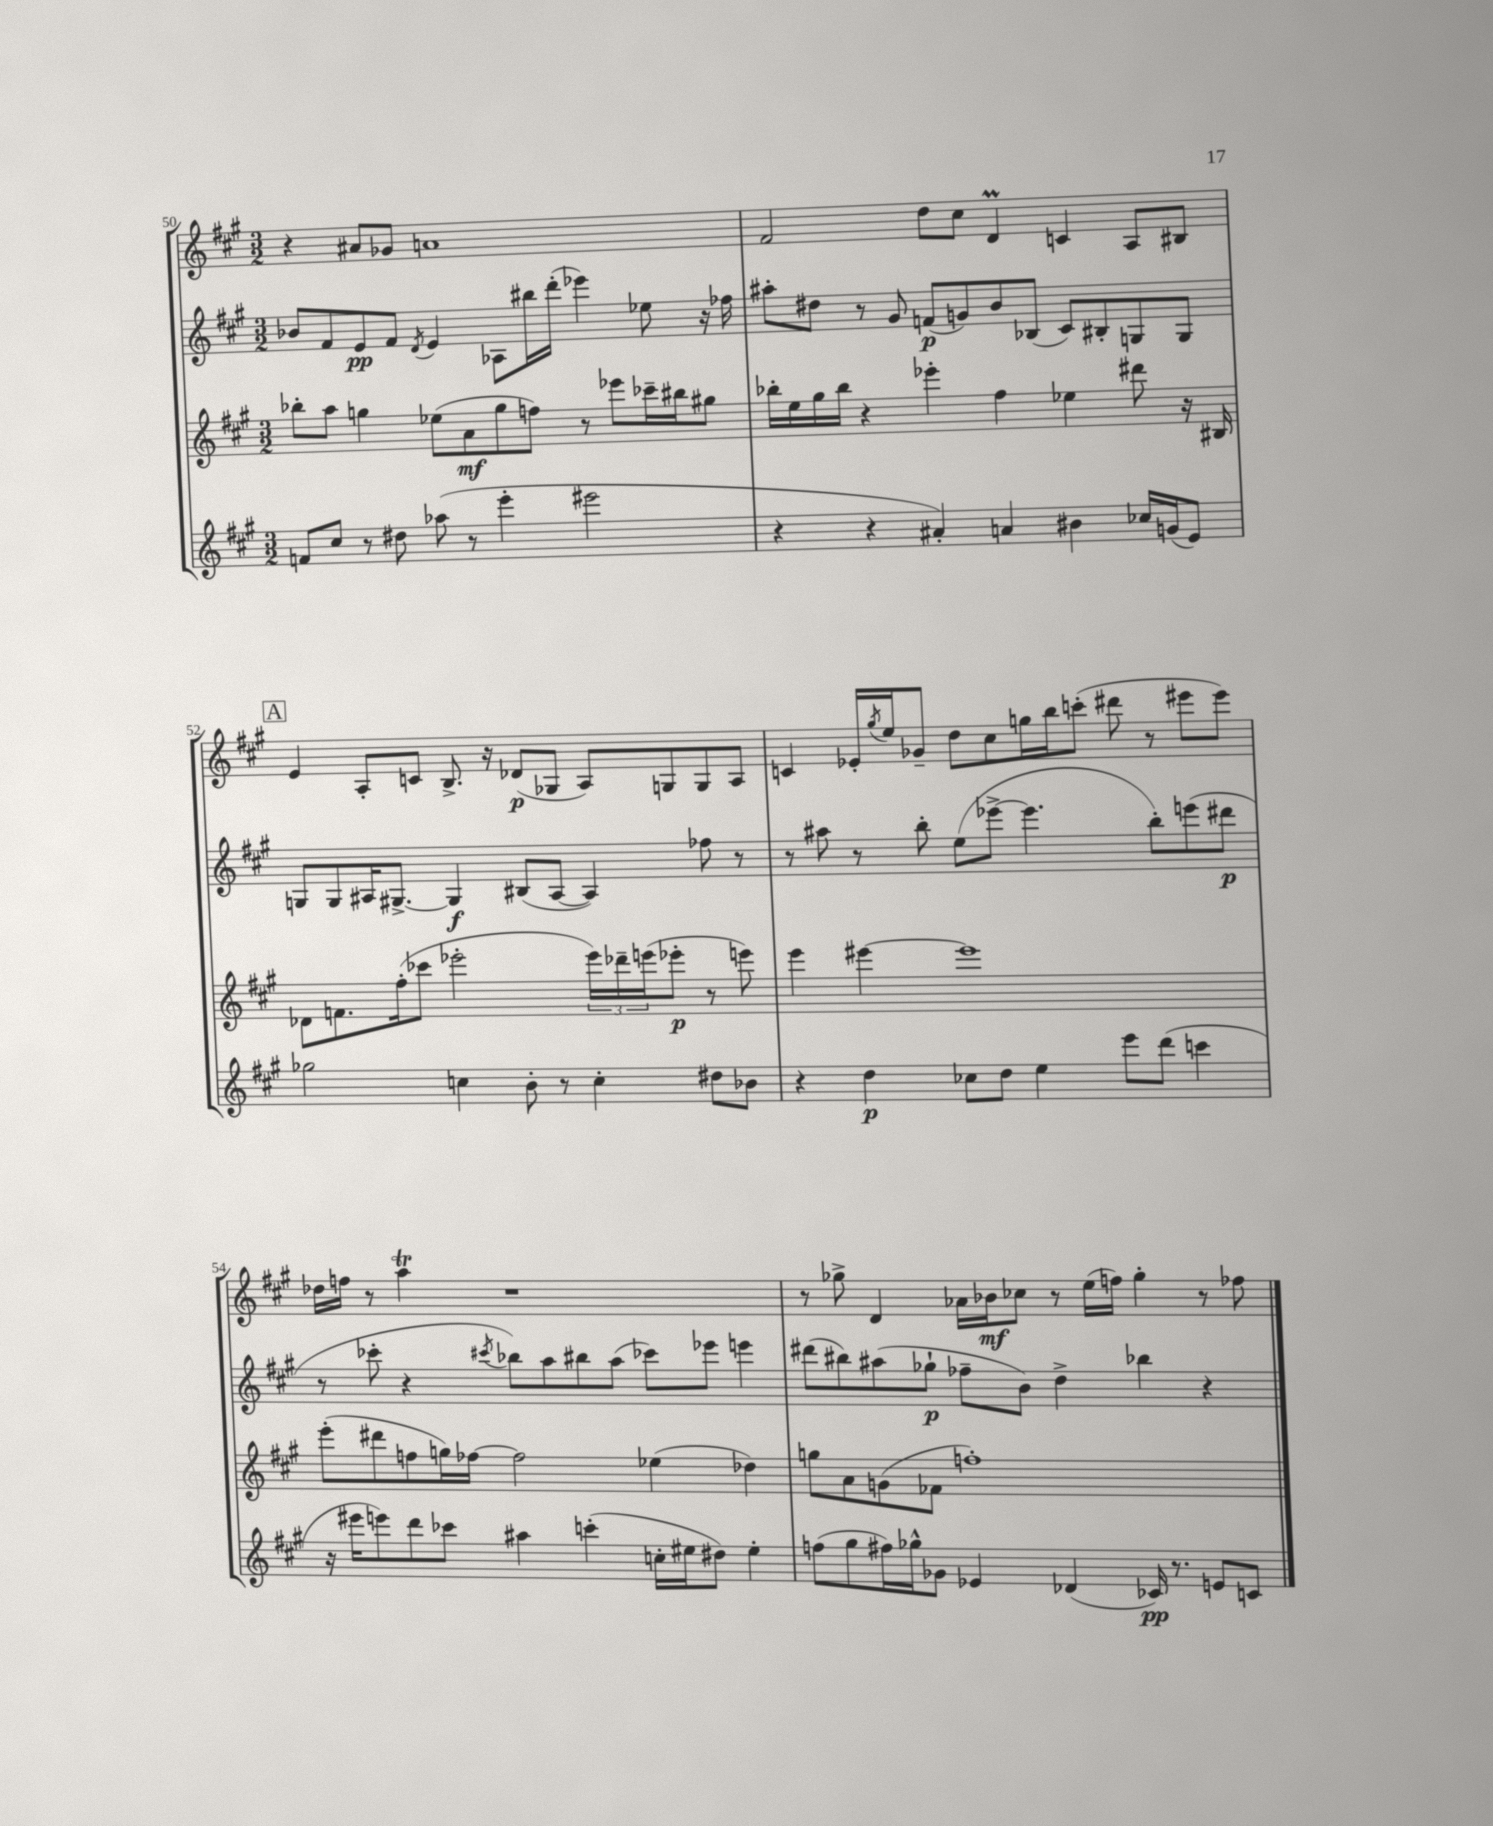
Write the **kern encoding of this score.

**kern	**kern	**kern	**kern
*staff4	*staff3	*staff2	*staff1
*clefG2	*clefG2	*clefG2	*clefG2
*k[f#c#g#]	*k[f#c#g#]	*k[f#c#g#]	*k[f#c#g#]
*M3/2	*M3/2	*M3/2	*M3/2
8f/L	8bb-'\L	8b-/L	4r
8cc#/J	8aa\J	8f#/	.
8r	4gg\	8e/	8a#/L
8dd#\	.	8f#/J	8g-/J
.	.	8qd/	.
(8aa-\	(8ee-\L	4e/	1a
8r	8a\	.	.
4eee'\	8gg\	8A-\L	.
.	8ff\J)	16bb#\L	.
.	.	(16ddd'\JJ	.
2eee#\	8r	4eee-\)	.
.	8eee-\L	.	.
.	16ccc-~\L	8ee-\	.
.	16bb#\J	.	.
.	8gg#\J	16r	.
.	.	16ff-\	.
=	=	=	=
4r	16bb-'\LL	8aa#'\L	2f#/
.	16ee\	.	.
.	16gg#\	8dd#\J	.
.	16bb-\JJ	.	.
4r	4r	8r	.
.	.	8g#/	.
4a#'/)	4eee-'\	(8f/L	8dd\L
.	.	8g/)	8cc#\J
4a/	4ff#\	8b/	4d/
.	.	(8B-/J	.
4b#\	4ee-\	8c#/L)	4c/
.	.	8B#'/	.
16cc-/LL	8ddd#\	8G/	8A/L
(16g/J	.	.	.
8e/J)	16r	8G/J	8B#/J
.	16B#/	.	.
=	=	=	=
2gg-\	8d-\L	8G/L	4e/
.	8.f\	8G/	.
.	.	16A#/K	8A'/L
.	(16ff#'\k	[8.G#^/J	.
.	8ccc-\J	.	8c/J
4cc\	2eee-'\	4G#/]	8.B^/
.	.	.	16r
8b'\	.	(8B#/L	(8d-/L
8r	.	[8A#/J	8G-/J
4cc'\	24eee-\LL)	4A#/])	8A/L)
.	24ddd-~\	.	.
.	(24eee\J	.	.
.	8eee-'\J	.	8G/
8dd#\L	8r	8ff-\	8G/
8b-\J	8eee\)	8r	8A/J
=	=	=	=
4r	4eee\	8r	4c/
.	.	8aa#\	.
4dd\	[4eee#\	8r	16e-'/LL
.	.	.	8qgg#/
.	.	.	16ee/J
.	.	8bb'\	8g-~/J
8cc-\L	1eee#]	(8ee\L	8dd\L
8dd\J	.	[8eee-^\J	8cc#\
4ee\	.	4.eee-\]	16gg\L
.	.	.	16bb\J
.	.	.	(8ccc'\J
8eee\L	.	.	8ddd#\
(8ddd\J	.	8bb'\L)	8r
4ccc\	.	(8eee\	8eee#\L
.	.	8ddd#\J	8eee#\J)
=	=	=	=
16r	(8eee'\L	8r	16dd-\LL
16eee#\LK	.	.	16ff\JJ
8eee\)	8ddd#\	8ccc-'\	8r
8ddd\	8ff\	4r	4aa\
8ccc-\J	16gg\L)	.	.
.	[16ff-\JJ	.	.
.	.	8qccc#/	.
4aa#\	2ff-\]	8bb-\L)	1r
.	.	8aa\	.
(4ccc'\	.	8bb#\	.
.	.	(8aa\J	.
16cc'\LL	(4ee-\	8ccc-\L)	.
16ee#\J	.	.	.
8dd#\J)	.	8eee-\J	.
4ee#'\	4dd-\)	4eee\	.
=	=	=	=
(8ff\L	8gg\L	(8ddd#\L	8r
8gg#\	8a\	8bb#\)	8gg-^\
16ff#\L)	(8g\	(8aa#\	4d/
16gg-^^\J	.	.	.
8g-\J	8f-\J	8gg-`\J	.
4e-/	1ff')	8ff-~\L	16a-\LL
.	.	.	16b-\J
.	.	8b\J)	8cc-\J
(4d-/	.	4dd^\	8r
.	.	.	(16ee\LL
.	.	.	16ff\JJ)
16c-/)	.	4bb-\	4gg-'\
8.r	.	.	.
8e/L	.	4r	8r
8c/J	.	.	8ff-\
==	==	==	==
*-	*-	*-	*-
